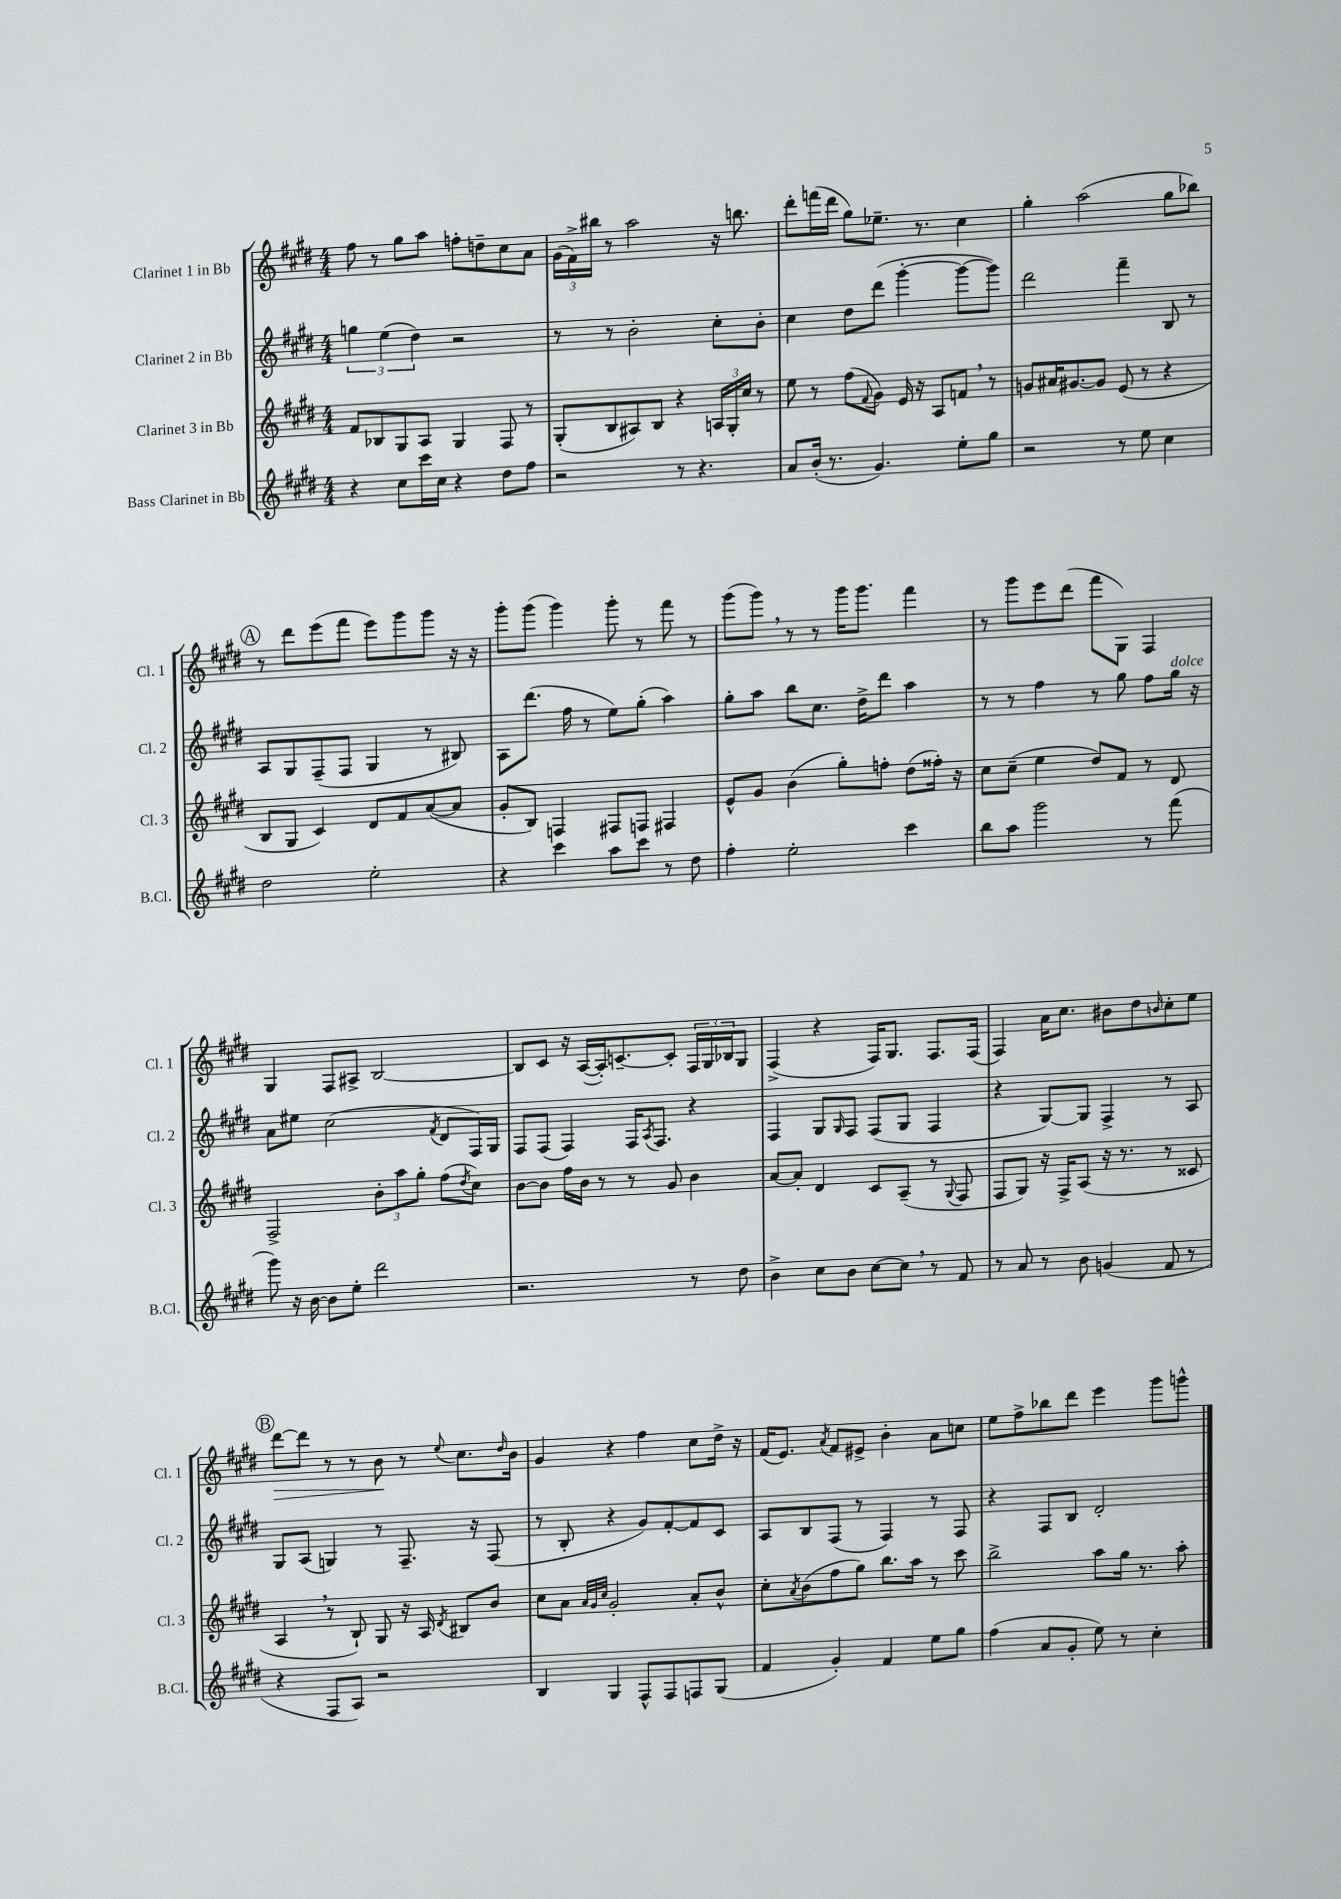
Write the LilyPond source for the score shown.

<<
\new StaffGroup <<
\new Staff = "s0" \with { instrumentName = "Clarinet 1 in Bb" shortInstrumentName = "Cl. 1" } {
    \clef treble \key e \major \numericTimeSignature \time 4/4
    fis''8 r8 gis''8 a''8 f''8-. d''8-- cis''8 a'8 |
    \tuplet 3/2 { gis'16( fis'16->) bis''16 } r8 a''2 r16 b''8. |
    dis'''8-. f'''16( dis'''16 gis''8) ees''8.-- r8. cis''4 |
    gis''4-. a''2( gis''8 bes''8) |
    \mark \markup { \circle "A" } r8 dis'''8 e'''8( fis'''8 e'''8) gis'''8 gis'''8 r16 r16 |
    gis'''8-. gis'''8( gis'''4) gis'''8-. r8 fis'''8 r8 |
    gis'''8( gis'''8) \breathe r8 r8 gis'''16 gis'''8. fis'''4 |
    r8 gis'''8 e'''8 dis'''8( fis'''8 gis8) fis4 |
    gis4 fis8 ais8-> b2~ |
    b8 cis'8 r16 a16~( a16-.) c'8.~-- c'8-. \tuplet 3/2 { fis16 gis16 bes16 } gis8 |
    fis4->( r4 fis16) gis8. fis8. fis16( |
    fis4) a'16 cis''8. bis'8 dis''8 \grace { b'16 } cis''8-. e''8 |
    \mark \markup { \circle "B" } dis'''8~\> dis'''8 r8 r8 b'8\! r8 \appoggiatura { e''8 } cis''8. \grace { dis''16 } b'16 |
    gis'4 r4 fis''4 cis''8 dis''16-> r16 |
    fis'16( e'8.) \acciaccatura { a'8 } fis'8 eis'8-> b'4-. a'8 c''8 |
    e''8 fis''8-> bes''8 dis'''8 e'''4 gis'''8 g'''8-^ \bar "|." |
}
\new Staff = "s1" \with { instrumentName = "Clarinet 2 in Bb" shortInstrumentName = "Cl. 2" } {
    \clef treble \key e \major \numericTimeSignature \time 4/4
    \tuplet 3/2 { g''4 e''4( dis''4) } r2 |
    r8 r8 b'2-. cis''8-. b'8-. |
    cis''4 dis''8 dis'''8( gis'''4~-. gis'''8~ gis'''8) |
    dis'''2 fis'''4-- b8 r8 |
    \mark \markup { \circle "A" } a8 gis8 fis8--( fis8 gis4 r8 bis8) |
    a8 dis'''8.( fis''16 r8 e''8) gis''8-.( a''4) |
    gis''8-. a''8 b''8 cis''8. dis''16-> dis'''8 a''4 |
    r8 r8 fis''4 r8 gis''8 fis''8 gis''16^\markup { \italic "dolce" } r16 |
    a'8 eis''8 cis''2( \acciaccatura { fis'8 } dis'8 fis16) gis16 |
    fis8 fis8( fis4) fis16 \acciaccatura { a8 } fis8. r4 |
    fis4 gis8 \grace { gis16 } fis8 fis8( gis8 fis4 |
    r4 gis8~) gis8 fis4-> r8 a8 |
    \mark \markup { \circle "B" } gis8 a8( g4) r8 fis8.-- r16 fis8( |
    r8 b8-. r4 gis'8) fis'8~-. fis'8 cis'8 |
    a8 b8 fis8( r8 fis4) r8 fis8 |
    r4 fis8 b8 dis'2-. \bar "|." |
}
\new Staff = "s2" \with { instrumentName = "Clarinet 3 in Bb" shortInstrumentName = "Cl. 3" } {
    \clef treble \key e \major \numericTimeSignature \time 4/4
    fis'8 bes8 gis8 a8 gis4 fis8 r8 |
    gis8-.( b8 ais8) b8 r4 \tuplet 3/2 { a16 gis16-. cis''16 } r8 |
    e''8 r8 fis''8( \appoggiatura { fis'8 } gis'8) e'16 r16 a8 f'8 \breathe r8 |
    g'8 ais'16 gis'8.~ gis'8 e'8( r8 r4 |
    \mark \markup { \circle "A" } b8 gis8 cis'4) dis'8 fis'8 a'8~( a'8 |
    gis'8-. b8) f4 fis8 f8 fis4 |
    e'8-^ gis'8 b'4( gis''8-.) f''8-. dis''8( fisis''16-.) r16 |
    cis''8 cis''8--( e''4 dis''8) fis'8 r8 dis'8 |
    fis2-> \tuplet 3/2 { b'8-. a''8 gis''8-. } fis''8( \acciaccatura { dis''8 } cis''8) |
    b'8~ b'8 fis''16 b'16 r8 r8 gis'8 b'4 |
    a'8~ a'8-. dis'4 cis'8 a8--( r8 \appoggiatura { gis8 } fis8 |
    fis8 gis8) r16 fis16-> a8( r16 r8. r8 cisis'8 |
    \mark \markup { \circle "B" } a4 \breathe r8 b8-!) gis8 r16 a16 \acciaccatura { dis'8 } bis8 b'8 |
    cis''8 a'8 \grace { a'32 gis'32 cis''32 } gis'2-. a'8-. b'8-^ |
    cis''8-. \acciaccatura { a'8 } b'8( fis''8 gis''8) b''8. a''16 r8 cis'''8 |
    b''2-> a''8 gis''16 r8. a''8-. \bar "|." |
}
\new Staff = "s3" \with { instrumentName = "Bass Clarinet in Bb" shortInstrumentName = "B.Cl." } {
    \clef treble \key e \major \numericTimeSignature \time 4/4
    r4 cis''8 cis'''16 cis''16 r4 dis''8 fis''8 |
    r2 r8 r4. |
    a'8 b'16-.( r8. gis'4.) e''8-. gis''8 |
    r2 r8 e''8 cis''4 |
    \mark \markup { \circle "A" } dis''2 e''2-. |
    r4 cis'''4 a''8 cis'''8 r8 dis''8 |
    fis''4-. e''2-. cis'''4 |
    b''8 a''8 gis'''2 r8 fis'''8( |
    gis'''8) r16 b'16~ b'8 e''8-. dis'''2 |
    r2. r8 dis''8 |
    b'4-> cis''8 b'8 cis''8~ cis''8 \breathe r8 fis'8 |
    r8 a'8 r8 b'8 g'4( fis'8 r8 |
    \mark \markup { \circle "B" } r4 fis8 a8) r2 |
    b4 gis4 fis8-^ fis8 f8 gis8( |
    fis'4 gis'4-.) fis'4 e''8 gis''8 |
    fis''4( a'8 gis'8-. e''8) r8 cis''4-. \bar "|." |
}
>>
>>
\layout { \context { \Score \remove "Bar_number_engraver" } }
